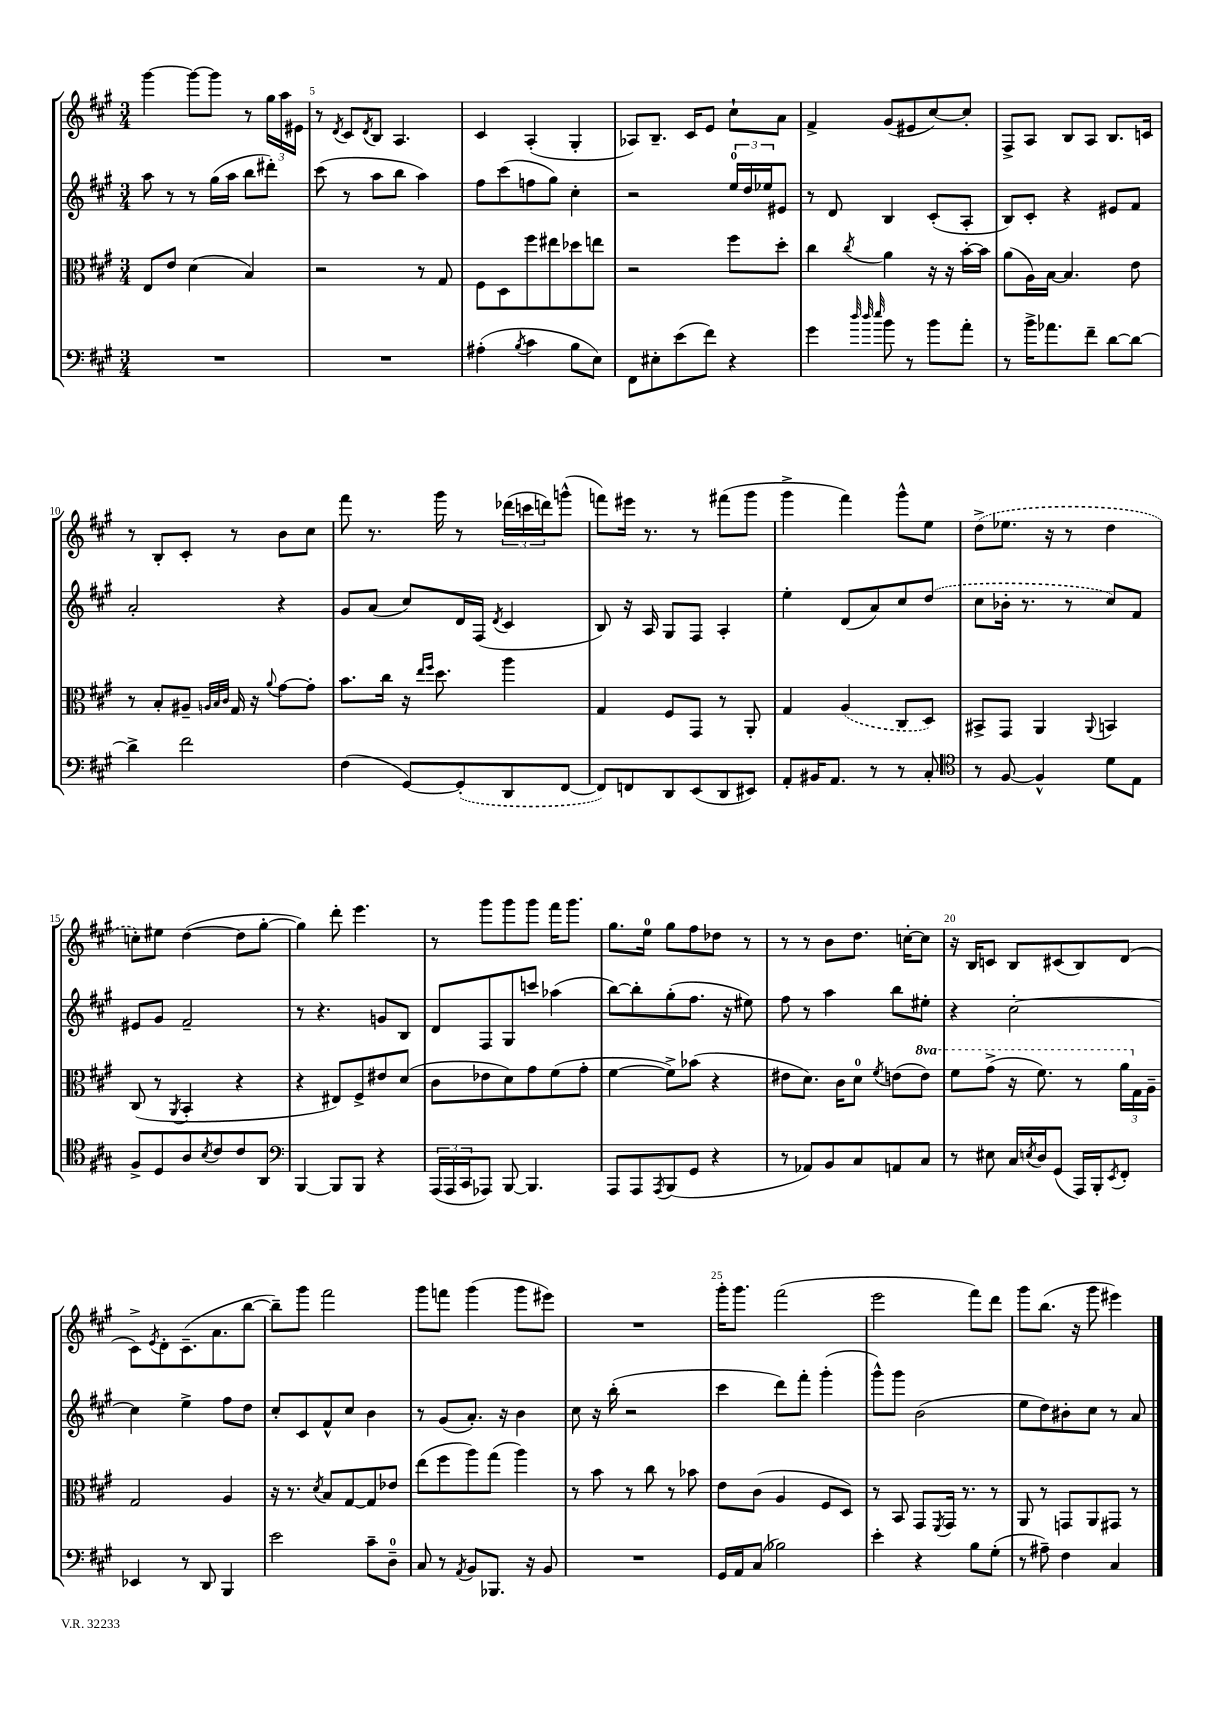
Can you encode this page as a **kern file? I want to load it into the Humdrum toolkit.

**kern	**kern	**kern	**kern
*staff4	*staff3	*staff2	*staff1
*clefF4	*clefC3	*clefG2	*clefG2
*k[f#c#g#]	*k[f#c#g#]	*k[f#c#g#]	*k[f#c#g#]
*M3/4	*M3/4	*M3/4	*M3/4
2.r	8E	8aa	[4ggg#
.	8e	8r	.
.	(4d	8r	8ggg#_
.	.	(16gg#	8ggg#]
.	.	16aa	.
.	4B)	8bb	8r
.	.	8ddd#')	24gg#
.	.	.	24aa
.	.	.	24e#
=	=	=	=
2.r	2r	(8ccc#	8r
.	.	.	8qd
.	.	8r	8c#
.	.	.	8qd
.	.	8aa	8B
.	.	8bb	4.A
.	8r	4aa)	.
.	8G#	.	.
=	=	=	=
(4A#'	8F#	8ff#	4c#
.	8D	(8ccc#	.
8qB	.	.	.
4c#	8ff#	8ff	(4A'
.	8ee#	8gg#)	.
8B	8dd-	4cc#'	4G#'
8E)	8ee	.	.
=	=	=	=
8FF#	2r	2r	8A-)
8E#'	.	.	8.B~
(8e	.	.	.
.	.	.	16c#
8f#)	.	.	8e
4r	8ff#	24ee	8cc#`
.	.	24dd	.
.	.	24ee-	.
.	8dd'	8e#	8a
=	=	=	=
4g#	4cc#	8r	4f#^
.	.	8d	.
32qqdd	.	.	.
32qqdd	.	.	.
32qqee	8qcc#	.	.
8b	4a	4B	(8g#
8r	.	.	8e#
8b	16r	(8c#'	[8cc#)
.	16r	.	.
8a'	[16b'	8A'	8cc#']
.	16b]	.	.
=	=	=	=
8r	(8a	8B)	8F#^
16b^	16A)	8c#'	8A
8.a-	[16B	.	.
.	4.B]	4r	8B
8f#~	.	.	8A
[8d	.	8e#	8.B
8d_	8e	8f#	.
.	.	.	16c
=	=	=	=
4d^]	8r	2a'	8r
.	8B'	.	8B'
2f#	8A#~	.	8c#'
.	32qqA	.	.
.	32qqB	.	.
.	32qqc#	.	.
.	16G#	.	8r
.	16r	.	.
.	8qqa	.	.
.	[8g#	4r	8b
.	8g#']	.	8cc#
=	=	=	=
(4F#	8.b	8g#	8fff#
.	.	(8a	8.r
.	16cc#	.	.
[8GG#)	16r	8cc#)	.
.	16qqee	.	.
.	16qqff#	.	.
.	8.dd	.	16ggg#
(8GG#']	.	16d	8r
.	.	(16F#	.
.	.	8qd	.
8DD	4aa	4c#	(24ddd-
.	.	.	24ccc
.	.	.	24ddd)
[8FF#	.	.	(8ggg^^
=	=	=	=
8FF#])	4G#	8B)	8fff)
8FF	.	16r	16eee#
.	.	16A	8.r
8DD	8F#	8G#	.
(8EE	8GG#	8F#	8r
8DD	8r	4A'	(8fff#
8EE#)	8AA'	.	8ggg#
=	=	=	=
8AA'	4G#	4ee'	4ggg#^
16BB#	.	.	.
8.AA	.	.	.
.	(4A	(8d	4fff#)
8r	.	8a)	.
8r	8C#	8cc#	8ggg#^^
8C#'	8D)	(8dd	8ee
=	=	=	=
*clefC4	*	*	*
8r	8BB#^	8cc#	(8dd^
[8F#	8GG#	16b-'	8.ee-
.	.	8.r	.
4F#^^]	4AA	.	.
.	.	.	16r
.	.	8r	8r
.	8qqAA	.	.
8d	4BB	8cc#)	4dd
8E	.	8f#	.
=	=	=	=
8F#^	(8C#	8e#	8cc')
8D	8r	8g#	8ee#
.	8qAA	.	.
8A	4BB'	2f#~	([4dd
8qB	.	.	.
8c#	.	.	.
8c#	4r	.	8dd]
8AA	.	.	[8gg#'
=	=	=	=
*clefF4	*	*	*
[4BBB	4r	8r	4gg#])
.	.	4.r	.
8BBB]	8E#)	.	8ddd'
8BBB	8F#^	.	4.eee
4r	8e#	8g	.
.	(8d	8B	.
=	=	=	=
(24AAA	8c#	8d	8r
24AAA	.	.	.
24CC#	.	.	.
8AAA-)	8e-	8F#	8ggg#
[8BBB	8d)	8G#	8ggg#
4.BBB]	8g#	8ccc	8ggg#
.	(8f#	(4aa-	16fff#
.	.	.	8.ggg#
.	8g#'	.	.
=	=	=	=
8AAA	[4f#	[8bb)	8.gg#
8AAA	.	8bb']	.
.	.	.	16ee
8qAAA	.	.	.
(8BBB	8f#^])	(8gg#'	8gg#
8GG#	(8b-	8.ff#	8ff#
4r	4r	.	8dd-
.	.	16r	.
.	.	8ee#)	8r
=	=	=	=
8r	8e#	8ff#	8r
8AA-)	8.d)	8r	8r
8BB	.	4aa	8b
.	16c#	.	.
8C#	8d	.	8.dd
.	8qf#	.	.
8AA	(8e	8bb	.
.	.	.	[16cc'
8C#	8ee)	8ee#'	8cc]
=	=	=	=
8r	8ff#	4r	16r
.	.	.	16B
8E#	(8gg#^	.	8c
16C#	16r	[2cc#'	8B
8qE	.	.	.
16D	8.ff#)	.	.
(8GG#	.	.	(8c#
16AAA)	8r	.	8B)
16BBB'	.	.	.
8qEE	.	.	.
8FF#'	24aa	.	(8d
.	24G#	.	.
.	24A~	.	.
=	=	=	=
4EE-	2G#	4cc#]	8c#^)
.	.	.	8qe
.	.	.	8d'
8r	.	4ee^	(8.c#~
8DD	.	.	.
.	.	.	8.a
4BBB	4A	8ff#	.
.	.	8dd	[8bb
=	=	=	=
2e	16r	8cc#'	8bb~])
.	8.r	.	.
.	.	8c#	8ggg#
.	8qd	.	.
.	8B	8f#^^	2fff#
.	[8G#	8cc#	.
8c#~	8G#]	4b	.
8D~	8e-	.	.
=	=	=	=
8C#	(8ee	8r	8ggg#
8r	8ff#	(8g#	8fff
8qAA	.	.	.
8BB	8aa)	8.a')	(4ggg#
8.BBB-	(8gg#	.	.
.	.	16r	.
.	4aa)	4b	8ggg#
16r	.	.	.
8BB	.	.	8eee#)
=	=	=	=
2.r	8r	8cc#	2.r
.	8b	16r	.
.	.	(16bb'	.
.	8r	2r	.
.	8cc#	.	.
.	8r	.	.
.	8b-	.	.
=	=	=	=
16GG#	8e	4ccc#	16ggg#'
16AA	.	.	8.ggg#
(8C#	(8c#	.	.
2B-)	4A	8ddd)	(2fff#
.	.	8fff#'	.
.	8F#	(4ggg#'	.
.	8D)	.	.
=	=	=	=
4e'	8r	8ggg#^^)	2eee
.	8BB	8ggg#	.
4r	8GG#	(2b	.
.	8qFF#	.	.
.	16GG#	.	.
.	8.r	.	.
8B	.	.	8fff#)
(8G#'	8r	.	8ddd
=	=	=	=
8r	8AA	8ee	8ggg#
8A#~)	8r	8dd)	(8.bb
4F#	8GG	8b#'	.
.	.	.	16r
.	8AA	8cc#	8ggg#
4C#	8GG#	8r	4eee#)
.	8r	8a	.
==	==	==	==
*-	*-	*-	*-
